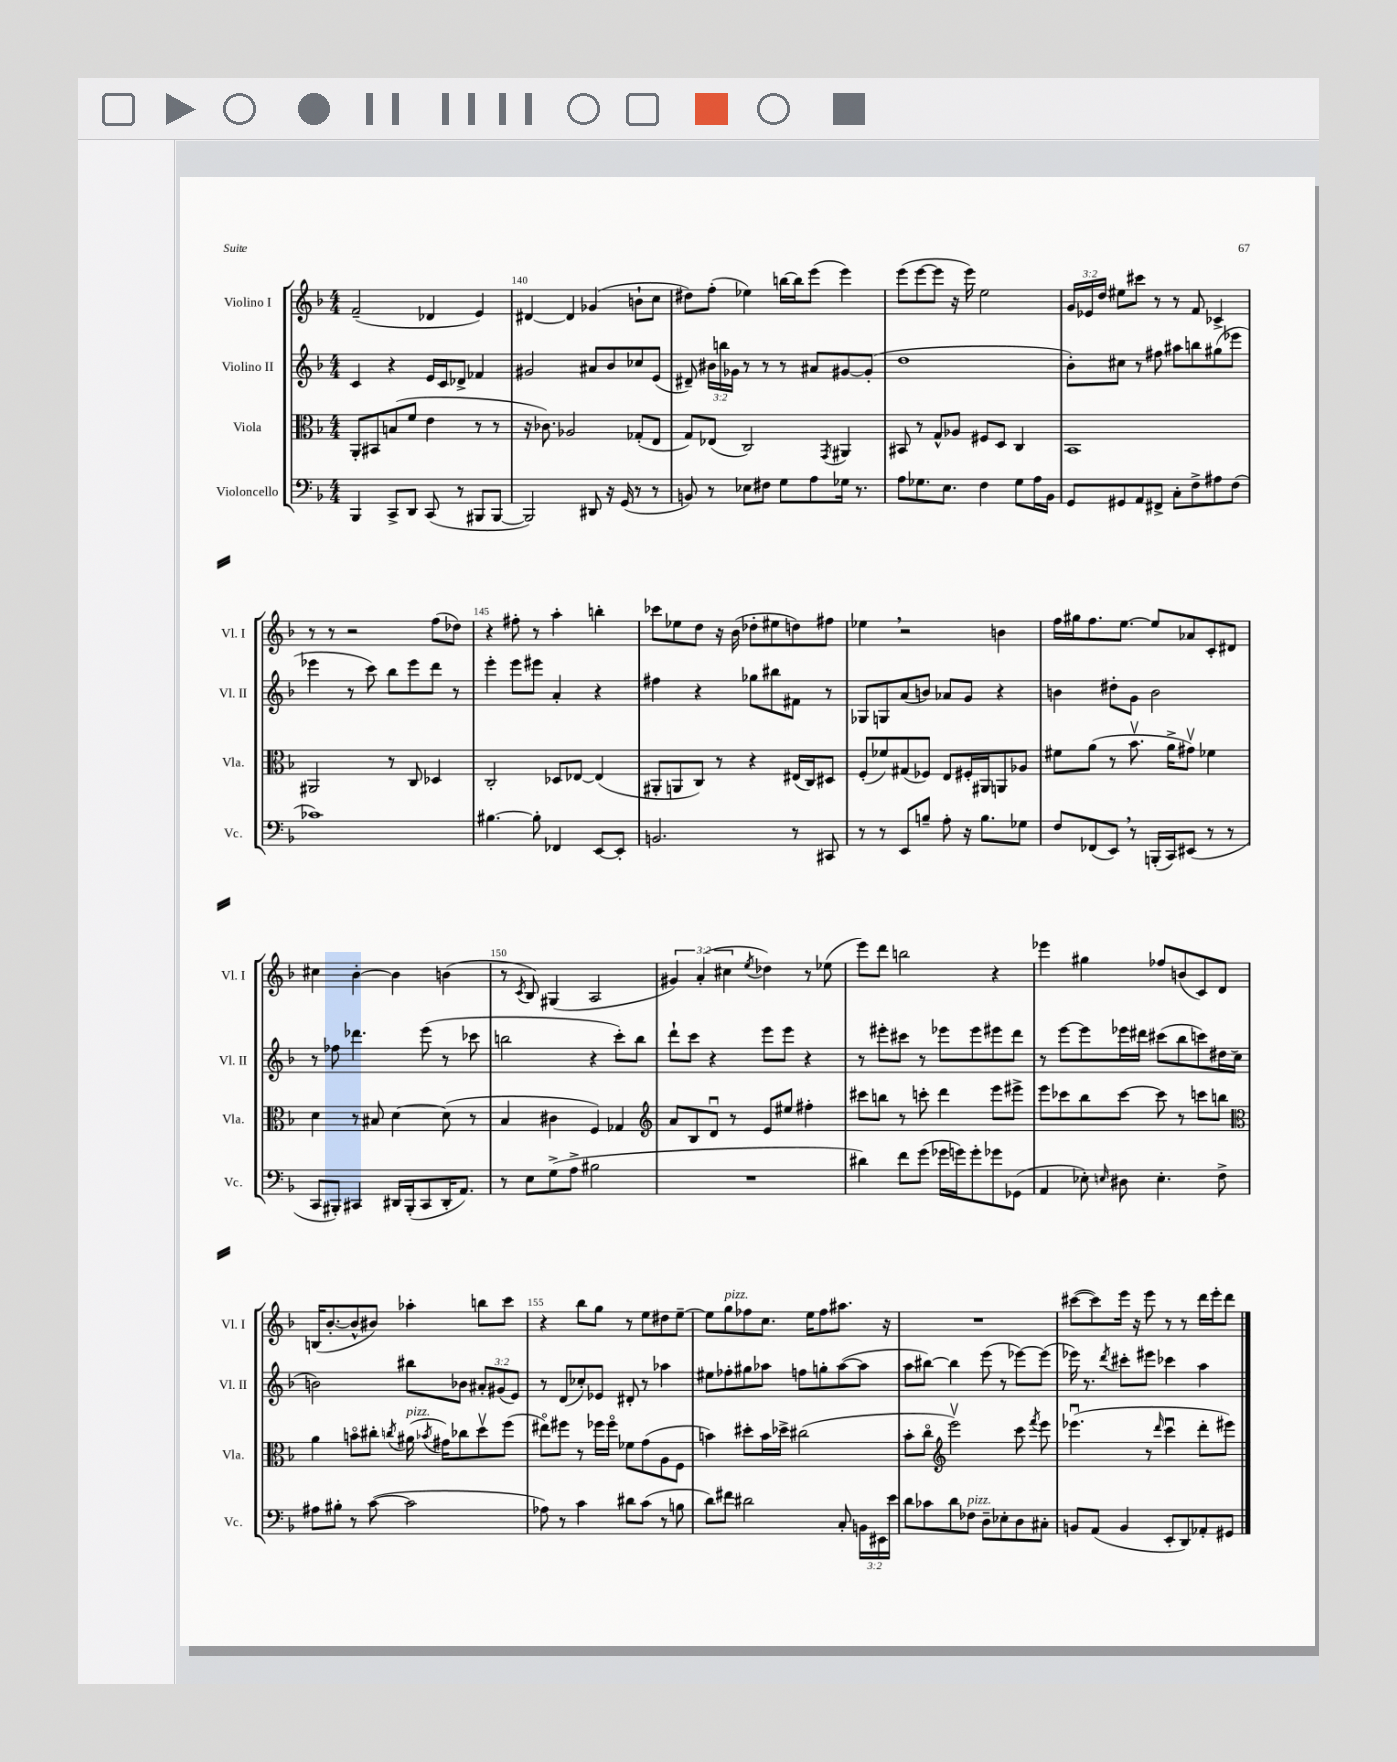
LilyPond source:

<<
\new StaffGroup <<
\new Staff = "s0" \with { instrumentName = "Violino I" shortInstrumentName = "Vl. I" } {
    \clef treble \key f \major \numericTimeSignature \time 4/4 \override Staff.TupletNumber.text = #tuplet-number::calc-fraction-text
    \autoBeamOff f'2--( des'4 e'4) |
    dis'4~ dis'4 ges'4( b'8[-! c''8] |
    dis''8[) f''8]-.( ees''4) b''16[~ b''16 e'''8]( e'''4) |
    e'''8[( e'''8~ e'''8] r16 e'''16) e''2 |
    \tuplet 3/2 { g'16[ ees'16 d''16] } eis''8[ cis'''8] r8 r8 f'8 ces'4-> |
    r8 r8 r2 f''8[( des''8]) |
    r4 fis''8-. r8 a''4-. b''4-. |
    ces'''8[ ees''8 d''8] r16 bes'16( des''8[-. eis''8 d''8) fis''8] |
    ees''4 \breathe r2 b'4 |
    f''16[ gis''16 f''8. e''8.]~ e''8[ aes'8 c'8-. dis'8] |
    cis''4 bes'4~-. bes'4 b'4( |
    r8 \acciaccatura { c'8 } bes8) gis4( a2 |
    \tuplet 3/2 { gis'4) a'4-.( cis''4 } \acciaccatura { e''8 } des''4) r8 ees''8( |
    e'''8[) d'''8] b''2 r4 |
    ees'''4 gis''4 fes''8[ b'8( c'8) d'8] |
    b16[( bes'8.~-. bes'8-^ bis'8]) aes''4-. b''8[ c'''8] |
    r4 bes''8[ g''8] r8 e''8[ dis''8 e''8]~-- |
    e''8[ g''8^\markup { \italic "pizz." } fes''8 c''8.] e''16[ fes''8 ais''8.] r16 |
    R1 |
    cis'''8[~( cis'''8) e'''16] r16 e'''8 r8 r8 d'''16[ e'''16-. d'''8] \bar "|." |
}
\new Staff = "s1" \with { instrumentName = "Violino II" shortInstrumentName = "Vl. II" } {
    \clef treble \key f \major \numericTimeSignature \time 4/4 \override Staff.TupletNumber.text = #tuplet-number::calc-fraction-text
    \autoBeamOff c'4 r4 e'16[ c'16 des'8]-> fes'4 |
    gis'2 ais'8[ bes'8 ces''8 e'8]( |
    dis'8--) \tuplet 3/2 { bis'16[ b''16 ges'16] } r8 r8 r8 ais'8[ gis'8~ gis'8]-.( |
    d''1 |
    bes'8[-.) cis''8] r8 fis''8 ais''8[ b''8 gis''8( ees'''8] |
    ees'''4 r8 c'''8) bes''8[ ees'''8 d'''8] r8 |
    e'''4-. e'''8[ eis'''8] a'4-. r4 |
    fis''4 r4 ges''8[ bis''8 fis'8] r8 |
    ges8[ g8 a'8( b'8]) aes'8[ g'8] r4 |
    b'4 dis''8[-. g'8] b'2 |
    r8 fes''8 des'''4. e'''8( r8 ces'''8 |
    b''2 r4 c'''8[-.) b''8] |
    d'''8[-! c'''8] r4 e'''8[ e'''8] r4 |
    r8 eis'''8[-. cis'''8] r8 ees'''8[ ees'''8 eis'''8 d'''8] |
    r8 e'''8[~ e'''8 ees'''16 dis'''16] cis'''8[( bes''8 c'''8) dis''16 c''16]( |
    b'2) bis''8[ bes'8] \tuplet 3/2 { ais'8[-. gis'8( e'8]) } |
    r8 d'8[( ces''8-.) ees'8] dis'8-. r8 aes''4 |
    eis''8[ fes''8-. gis''8 aes''8] f''8[ g''8-. aes''8~( aes''8] |
    a''8[ bis''8]~) bis''4 e'''8( r8 ees'''8[~) ees'''8]( |
    ees'''16) r8. \acciaccatura { d'''8 } cis'''8[-. eis'''8] ces'''4 a''4 \bar "|." |
}
\new Staff = "s2" \with { instrumentName = "Viola" shortInstrumentName = "Vla." } {
    \clef alto \key f \major \numericTimeSignature \time 4/4
    \autoBeamOff a,8[-. bis,8 b8( f'8] e'4 r8 r8 |
    r16 ces'8.) aes2 ges8[-.( e8] |
    g8[) ees8]( c2) \acciaccatura { g,8 } ais,4 |
    bis,8 r8 g8[-^ aes8] fis8[ d8] c4 |
    bes,1 |
    ais,2 r8 c8 des4 |
    c2-. des8[ ees8]~ ees4( |
    ais,8[-. a,8 c8]) r8 r4 eis16[( c16) dis8] |
    f8[-.( fes'8) gis8( fes8]) e8[ fis16-. ais,16 a,8 aes8] |
    fis'8[ a'8]( r8 bes'8.\upbow a'16[-> gis'8]\upbow) fes'4 |
    d'4 r8 bis8 d'4~ d'8( r8 |
    bes4 cis'4 f4) ges4 |
    \clef treble a'8[ bes8 d'8]\downbow r8 e'8[ eis''8] fis''4-. |
    cis'''8[ b''8] r8 c'''8-. d'''4 e'''8[ eis'''8]-> |
    e'''8[ ces'''8 bes''8 ces'''8]~ ces'''8 r8 c'''8[ b''8] |
    \clef alto a'4 b'8[\flageolet cis''8]-. \acciaccatura { c''8 } ais'16^\markup { \italic "pizz." }( \acciaccatura { bes'8 } gis'16[) ces''8 d''8\upbow f''8]( |
    eis''8[\flageolet) fis''8] r8 fes''16[ fes''16]\flageolet fes'8[ g'8( a8 f8] |
    b'4) dis''8[-. b'16 des''16]-> cis''2( |
    bes'8[-. c''8]\flageolet \clef treble e'''2\upbow) c'''8 \acciaccatura { f'''8 } e'''8 |
    ees'''4.\downbow( r8 \grace { d'''16 } c'''4\downbow d'''8[-. eis'''8]) \bar "|." |
}
\new Staff = "s3" \with { instrumentName = "Violoncello" shortInstrumentName = "Vc." } {
    \clef bass \key f \major \numericTimeSignature \time 4/4 \override Staff.TupletNumber.text = #tuplet-number::calc-fraction-text
    \autoBeamOff bes,,4 c,8[-> d,8] c,8( r8 bis,,8[ bis,,8]~ |
    bis,,2) dis,8 r16 g,16( r8 r8 |
    b,8) r8 ees8[ fis8] g8[ a8 ges16] r8. |
    a8[ ges8. e8.] f4 ges8[ a16 bes,16] |
    g,8[ gis,8 a,8 fis,8]-> c8[-. f8-> ais8 f8]( |
    ces'1) |
    bis4.~ bis8-. fes,4 e,8[~ e,8]-. |
    b,2. r8 cis,8 |
    r8 r8 e,8[ b8]-- a8-. r16 b8.[ ges8] |
    f8[ fes,8( e,8]) \breathe r8 b,,16[-.( c,16) eis,8]( r8 r8 |
    c,8[ bis,,8]-.) cis,4 dis,16[ bis,,16-.( cis,8 dis,16-. a,8.]) |
    r8 e8[ g8->( a8]-> bis2 |
    R1 |
    dis'4) f'8[ g'8]( ges'16[ g'16) g'8-. ges'8 ges,8]( |
    a,4 ees8-.) \grace { e16 } dis8 e4.-. f8-> |
    ais8[ bis8]-. r8 c'8~( c'2 |
    aes8) r8 c'4 dis'8[ c'8]( r8 b8 |
    d'8[) fis'8] dis'2 c8-. \tuplet 3/2 { b,16[ eis,16 e'16] } |
    d'8[ ces'8 d'8 fes8]^\markup { \italic "pizz." } d8[-- ees8-. d8 cis8]-. |
    b,8[ a,8]( b,4 e,8[-. d,8) aes,8-. gis,8] \bar "|." |
}
>>
>>
\layout { \context { \Score currentBarNumber = #139 \override BarNumber.break-visibility = ##(#f #t #t) barNumberVisibility = #(every-nth-bar-number-visible 5) } }
